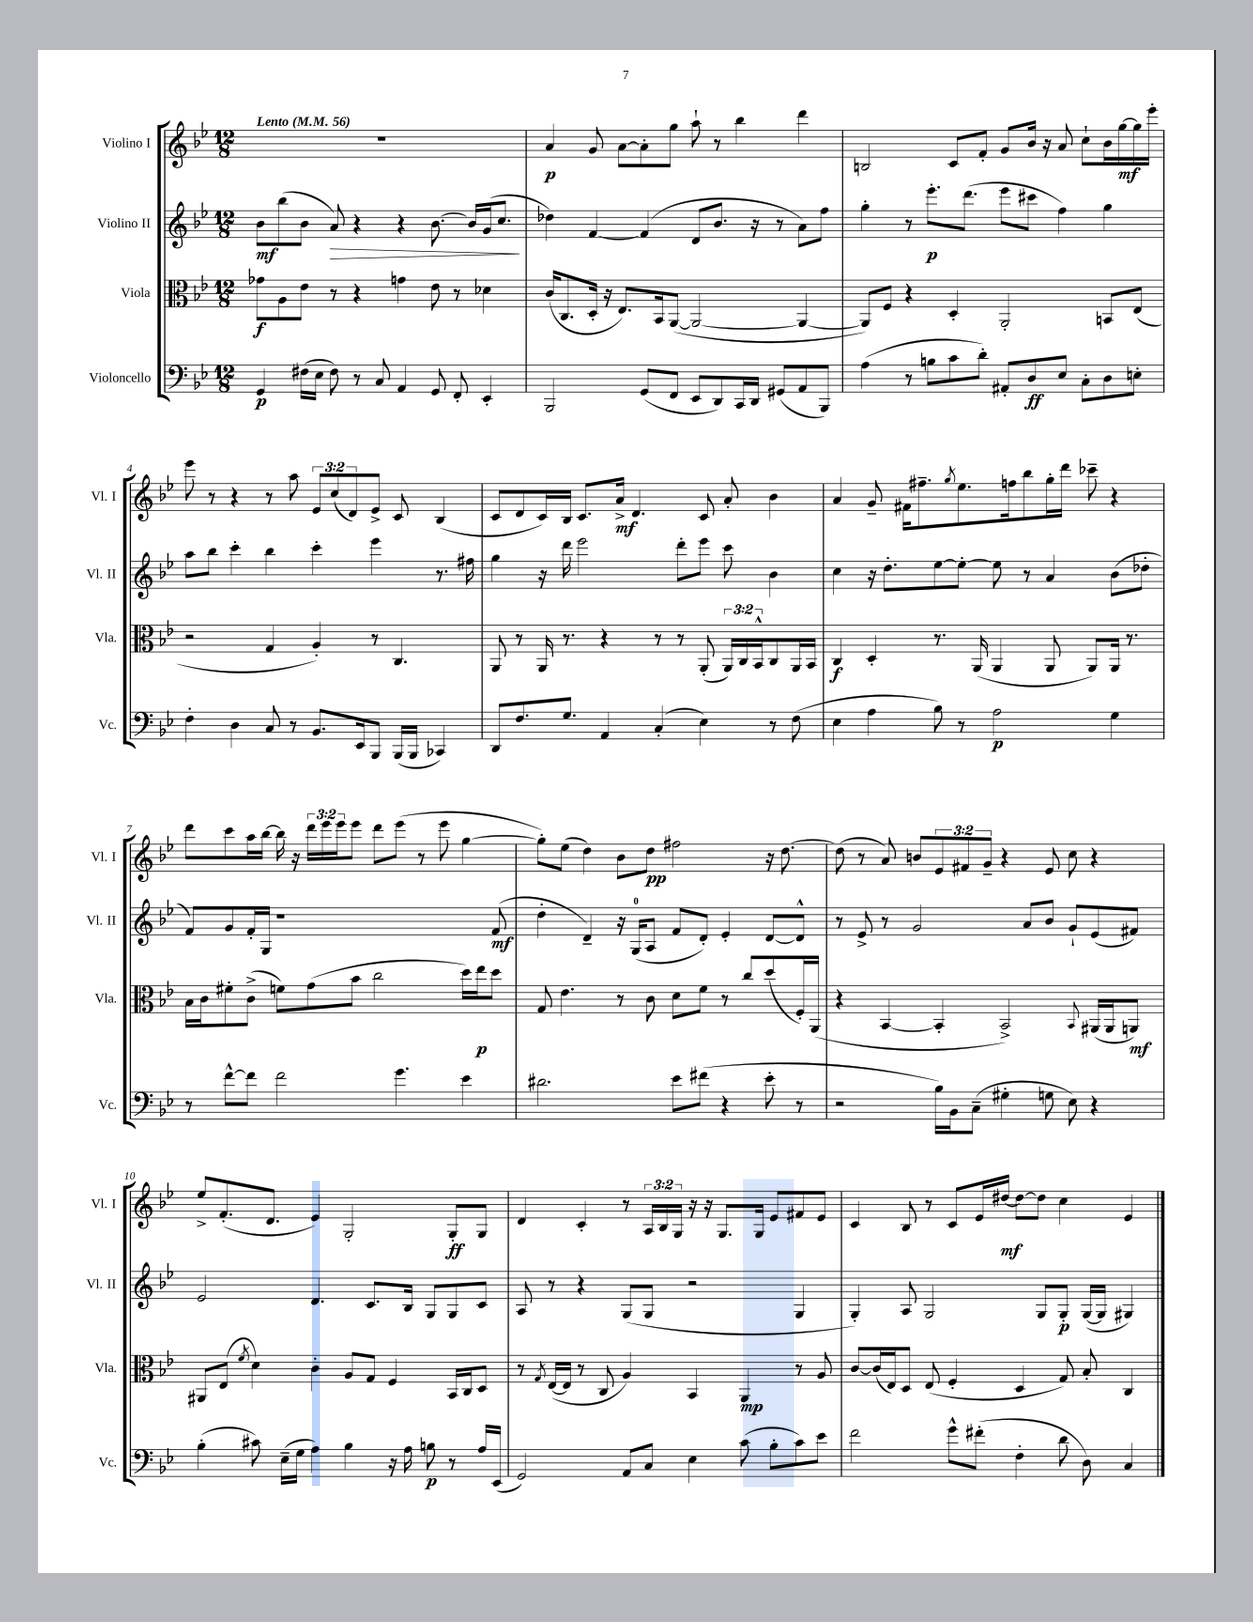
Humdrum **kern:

**kern	**kern	**kern	**kern
*staff4	*staff3	*staff2	*staff1
*clefF4	*clefC3	*clefG2	*clefG2
*k[b-e-]	*k[b-e-]	*k[b-e-]	*k[b-e-]
*M12/8	*M12/8	*M12/8	*M12/8
*MM56	*MM56	*MM56	*MM56
4GG	8g-	8b-	1.r
.	8A	(8bb-	.
(16F#	8e-	8b-	.
16E-	.	.	.
8F#)	8r	8a)	.
8r	4r	4r	.
8C	.	.	.
4AA	4g	4r	.
8GG	8e-	[8.b-	.
8FF'	8r	.	.
.	.	16b-]	.
4EE-'	4d-	(16g	.
.	.	8.cc	.
=	=	=	=
2BBB-	(16c	4dd-)	4a
.	8.C	.	.
.	16D'	[4f	8g
.	16r	.	.
.	8.E-)	.	[8a
(8GG	.	(4f]	8a']
.	16BB-	.	.
8FF	([8AA	.	8gg
8EE-	2AA_	8d	8aa`
8DD)	.	8.b-	8r
16CC	.	.	4bb-
16DD	.	16r	.
(8GG#	.	8r	.
8AA	4AA_	8a)	4ddd
8BBB-)	.	8ff	.
=	=	=	=
(4A	8AA])	4gg'	2B
.	8F	.	.
8r	4r	8r	.
8B	.	8.eee-'	.
8c	4D'	.	8c
.	.	(8.ddd	.
8d')	.	.	8f'
8AA#'	2AA'	8eee-	8g
8D	.	8ccc#	16b-
.	.	.	16r
8E-	.	4ff)	8a
8C'	.	.	8cc`
8D	8BB	4gg	16b-
.	.	.	[16gg
8E'	(8E-	.	16gg]
.	.	.	16eee-'
=	=	=	=
4F'	2r	8aa	8eee-
.	.	8bb-	8r
4D	.	4ccc'	4r
8C	4G	4bb-	8r
8r	.	.	8aa
8.BB-	4A')	4ccc'	12e-
.	.	.	(12cc
.	.	.	12d)
16EE-	.	.	.
8BBB-	8r	4eee-	8e-^
(16BBB-	4.C	.	8c
16BBB-	.	.	.
4CC-)	.	8.r	(4B-
.	.	16ff#	.
=	=	=	=
8DD	8AA	4gg	8c
8.F	8r	.	8d
.	16AA	16r	16c)
8.G	8.r	16ddd	16B-
.	.	2eee-	8.c
4AA	4r	.	.
.	.	.	16a^
.	.	.	4.d
(4C'	8r	.	.
.	8r	8ddd'	.
4E-)	(8AA'	8eee-	8c
.	24AA)	8ccc	8a'
.	24C	.	.
.	24BB-^^	.	.
8r	8C	4b-	4b-
(8F	16AA	.	.
.	16BB-	.	.
=	=	=	=
4E-	4C	4cc	4a
4A	4D'	16r	8g~
.	.	8.dd'	.
.	.	.	16f#
.	.	.	8.ff#~
8B-)	8.r	[8ee-	.
.	.	.	8qgg
8r	.	8ee-'_	8.ee-
.	(16AA	.	.
2A	4AA	8ee-]	.
.	.	.	16ff
.	.	8r	8bb-
.	8AA	4a	16gg'
.	.	.	16ddd
.	8AA)	.	8ccc-~
4G	16AA	(8b-	4r
.	8.r	.	.
.	.	8dd-'	.
=	=	=	=
8r	16B-	8f)	8ddd
.	16c	.	.
[8f^^	8f#'	8g	8ccc
8f]	(8c^	16f'	16aa
.	.	16G	[16bb-
2f	8f)	1r	16bb-]
.	.	.	16r
.	(8g	.	24ddd
.	.	.	24eee-
.	.	.	24eee-
.	8b-	.	8eee-
.	2cc	.	8ddd
4.g	.	.	(8eee-
.	.	.	8r
.	.	.	8eee-
4e-	16dd)	.	[4gg
.	16ee-	.	.
.	8dd	(8f	.
=	=	=	=
2.d#	8G	4dd'	8gg'])
.	4.e-	.	(8ee-
.	.	4d~)	4dd)
.	8r	16r	8b-
.	.	(16G	.
.	8c	8A	8dd
8e-	8d	8f	2ff#
(8f#	8f	8d')	.
4r	8r	4e-'	.
.	8cc	.	.
8e-'	(8dd	[8d	16r
.	.	.	[8.dd
8r	16F')	8d^^]	.
.	(16AA	.	.
=	=	=	=
2r	4r	8r	(8dd]
.	.	8e-^	8r
.	[4BB-	8r	8a)
.	.	2g	8b
16B-)	4BB-']	.	12e-
16BB-	.	.	.
.	.	.	12f#
(8C~	.	.	.
.	.	.	12g~
4G#'	2BB-^)	.	4r
.	.	8a	.
8G	.	8b-	8e-
8E-)	.	8g`	8cc
.	8qqBB-	.	.
4r	(16AA#	(8e-	4r
.	16AA#	.	.
.	8AA)	8f#)	.
=	=	=	=
(4B-'	8AA#	2e-	8ee-^
.	(8E-	.	(8.f'
.	8qf	.	.
8c#)	4d)	.	.
.	.	.	8.d
(16E-~	.	.	.
16G	.	.	.
4A)	4c'	4.d	4e-)
4B-	8A	.	2G'
.	8G	8.c	.
16r	4F	.	.
16A	.	16B-	.
8B	.	8G	.
8r	16BB-	8G	8G'
.	16C	.	.
16A	8D	8c	8G
(16EE-	.	.	.
=	=	=	=
2GG)	8r	8A	4d
.	8qG	.	.
.	([16E-	8r	.
.	16E-]	.	.
.	8r	4r	4c'
.	8C	.	.
8AA	4A)	(8G	8r
8C	.	8G	24A
.	.	.	24B-
.	.	.	24G
4E-	4BB-	2r	16r
.	.	.	16r
.	.	.	8.G
(8c	4AA	.	.
.	.	.	16G
8B-'	.	.	8e-
8c)	8r	4G	8f#
8e-	8A	.	8e-
=	=	=	=
2f	[8c	4G')	4c
.	(16c]	.	.
.	16E-)	.	.
.	8D	8A	8B-
.	(8E-	2G	8r
8g^^	4F'	.	8c
(8f#'	.	.	16e-
.	.	.	[16dd#
4F'	4D	.	8dd#_
.	.	8G	8dd#]
8d	8G)	8G'	4cc
8D)	8B-'	([16G	.
.	.	16G]	.
4C	4C	4G#)	4e-
==	==	==	==
*-	*-	*-	*-
